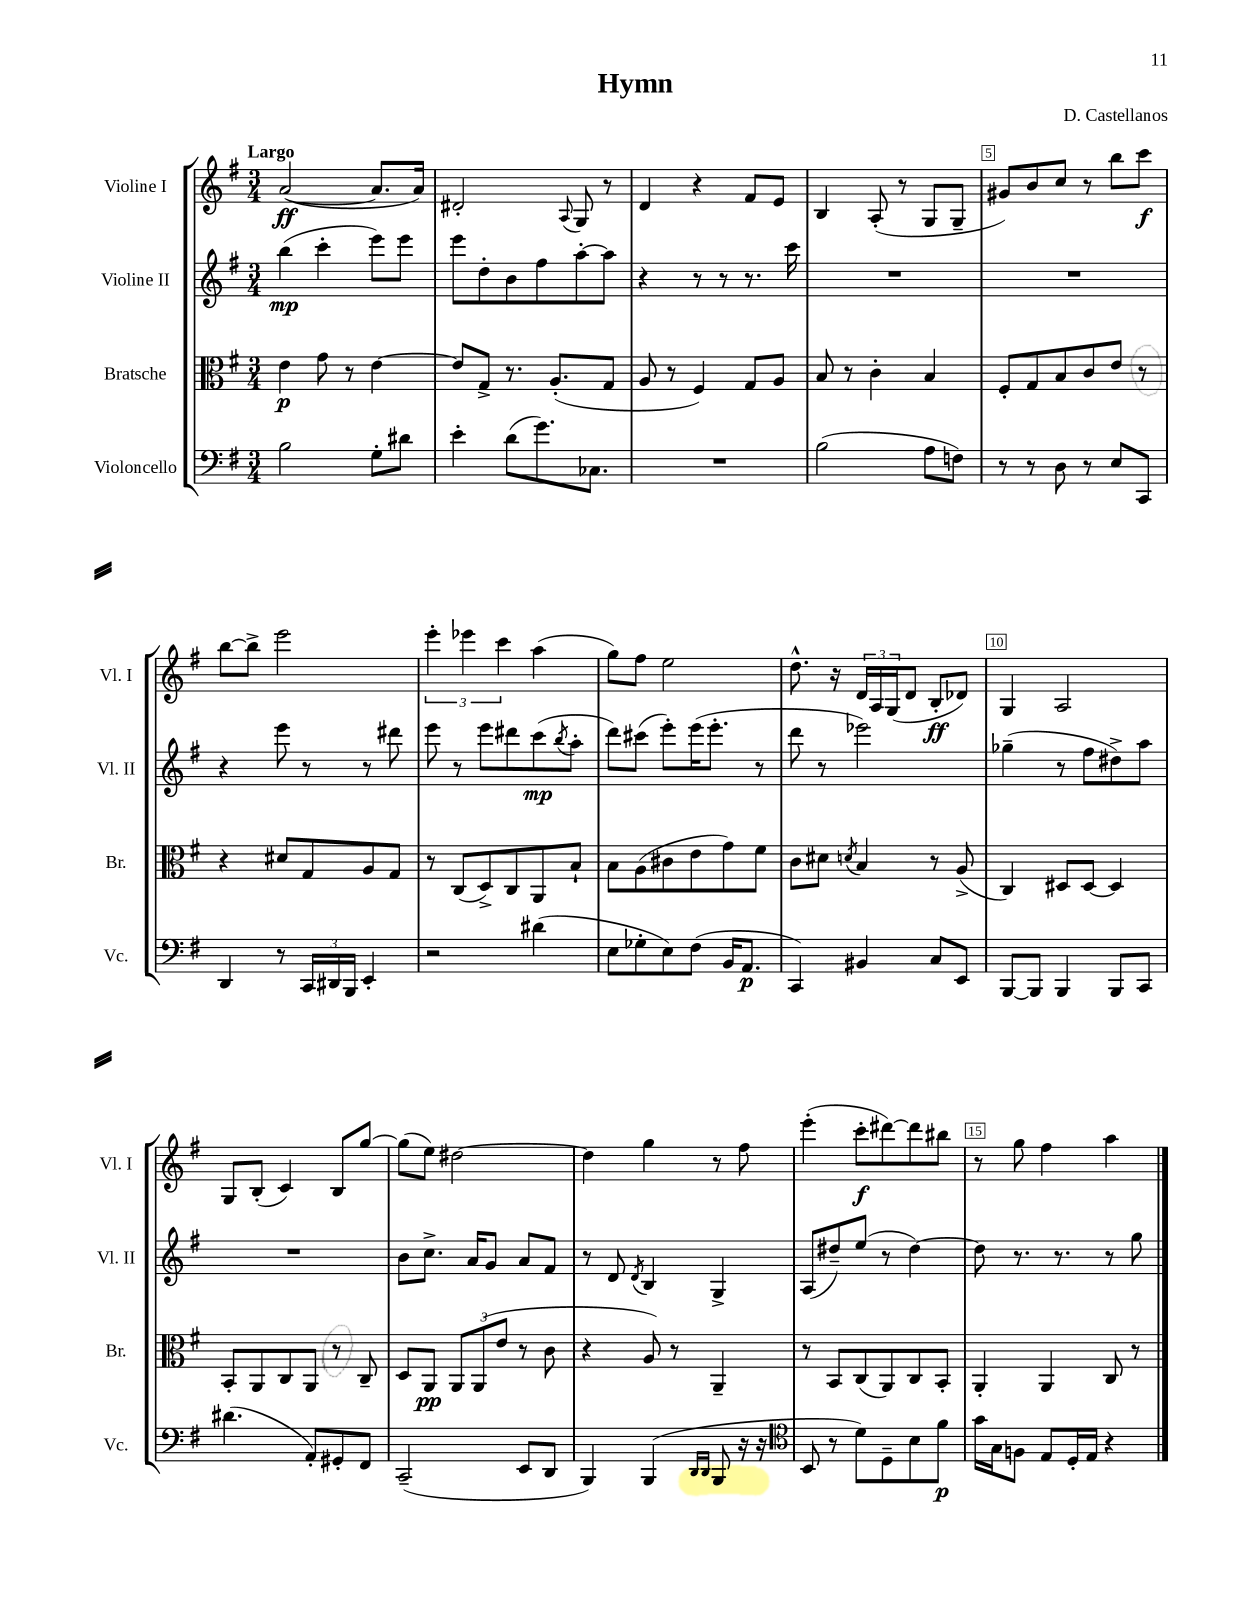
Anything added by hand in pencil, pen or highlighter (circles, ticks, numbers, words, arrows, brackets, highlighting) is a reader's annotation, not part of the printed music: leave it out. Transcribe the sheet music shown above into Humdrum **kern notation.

**kern	**dynam	**kern	**dynam	**kern	**dynam	**kern	**dynam
*part4	*part4	*part3	*part3	*part2	*part2	*part1	*part1
*staff4	*staff4	*staff3	*staff3	*staff2	*staff2	*staff1	*staff1
*I"Violoncello	*	*I"Bratsche	*	*I"Violine II	*	*I"Violine I	*
*I'Vc.	*	*I'Br.	*	*I'Vl. II	*	*I'Vl. I	*
*clefF4	*	*clefC3	*	*clefG2	*	*clefG2	*
*k[f#]	*	*k[f#]	*	*k[f#]	*	*k[f#]	*
*M3/4	*	*M3/4	*	*M3/4	*	*M3/4	*
=1	=1	=1	=1	=1	=1	=1	=1
!	!	!	!	!	!	!LO:TX:a:B:t=Largo	!
2B\	.	4e\	p	(4bb\	mp	([2a/	ff
.	.	8g\	.	4ccc'\	.	.	.
.	.	8r	.	.	.	.	.
8G'\L	.	[4e\	.	8eee\L)	.	8.a/L]	.
8d#X\J	.	.	.	8eee\J	.	.	.
.	.	.	.	.	.	16a/Jk)	.
=2	=2	=2	=2	=2	=2	=2	=2
4e'\	.	8e/L]	.	8eee\L	.	2d#X'/	.
.	.	8G^/J	.	8dd'\	.	.	.
(8d\L	.	8.r	.	8b\	.	.	.
8.g\)	.	.	.	8ff#\	.	.	.
.	.	(8.A'/L	.	.	.	.	.
.	.	.	.	.	.	8qqA/	.
.	.	.	.	[8aa'\	.	8G/	.
8.C-X\J	.	.	.	.	.	.	.
.	.	8G/J	.	8aa\J]	.	8r	.
=3	=3	=3	=3	=3	=3	=3	=3
2.r	.	8A/	.	4r	.	4d/	.
.	.	8r	.	.	.	.	.
.	.	4F#/)	.	8r	.	4r	.
.	.	.	.	8r	.	.	.
.	.	8G/L	.	8.r	.	8f#/L	.
.	.	8A/J	.	.	.	8e/J	.
.	.	.	.	16ccc\	.	.	.
=4	=4	=4	=4	=4	=4	=4	=4
(2B\	.	8B/	.	2.r	.	4B/	.
.	.	8r	.	.	.	.	.
.	.	4c'\	.	.	.	(8A'/	.
.	.	.	.	.	.	8r	.
8A\L	.	4B/	.	.	.	8G/L	.
8Fn\J)	.	.	.	.	.	8G~/J	.
=5	=5	=5	=5	=5	=5	=5	=5
8r	.	8F#'/L	.	2.r	.	8g#X/L)	.
8r	.	8G/	.	.	.	8b/	.
8D\	.	8B/	.	.	.	8cc/J	.
8r	.	8c/	.	.	.	8r	.
8E/L	.	8e/J	.	.	.	8bb\L	.
8CC/J	.	8r	.	.	.	8ccc\J	f
!!LO:LB:g=z
=6	=6	=6	=6	=6	=6	=6	=6
4DD/	.	4r	.	4r	.	[8bb\L	.
.	.	.	.	.	.	8bb^\J]	.
8r	.	8d#X/L	.	8eee\	.	2eee\	.
24CC/LL	.	8G/	.	8r	.	.	.
24DD#X/	.	.	.	.	.	.	.
24BBB/JJ	.	.	.	.	.	.	.
4EE'/	.	8A/	.	8r	.	.	.
.	.	8G/J	.	8ddd#X\	.	.	.
=7	=7	=7	=7	=7	=7	=7	=7
2r	.	8r	.	8eee\	.	6eee'\	.
.	.	(8C/L	.	8r	.	.	.
.	.	.	.	.	.	6eee-X\	.
.	.	8D^/)	.	8eee\L	.	.	.
.	.	.	.	.	.	6ccc\	.
.	.	8C/	.	8ddd#X\	.	.	.
(4d#X\	.	8AA/	.	(8ccc\	mp	(4aa\	.
.	.	.	.	8qbb/	.	.	.
.	.	8B`/J	.	8aa'\J	.	.	.
=8	=8	=8	=8	=8	=8	=8	=8
8E\L	.	8B\L	.	8ddd\L)	.	8gg\L)	.
8G-X'\	.	(8A\	.	(8ccc#X\J	.	8ff#\J	.
8E\)	.	8c#X\	.	8eee'\L)	.	2ee\	.
(8F#\J	.	8e\	.	(16eee\K	.	.	.
.	.	.	.	8.eee'\J	.	.	.
16BB/KL	.	8g\)	.	.	.	.	.
8.AA/J	p	.	.	.	.	.	.
.	.	8f#\J	.	8r	.	.	.
=9	=9	=9	=9	=9	=9	=9	=9
4CC/)	.	8c\L	.	8ddd\	.	8.dd^^\	.
.	.	8d#X\J	.	8r	.	.	.
.	.	.	.	.	.	16r	.
.	.	8qdn/	.	.	.	.	.
4BB#X/	.	4B/	.	2eee-X\)	.	24d/LL	.
.	.	.	.	.	.	24A/	.
.	.	.	.	.	.	(24G/J	.
.	.	.	.	.	.	8d/J	.
8C/L	.	8r	.	.	.	8B'/L	ff
8EE/J	.	(8A^/	.	.	.	8d-X/J)	.
=10	=10	=10	=10	=10	=10	=10	=10
[8BBB/L	.	4C/)	.	(4gg-X~\	.	4G/	.
8BBB/J]	.	.	.	.	.	.	.
4BBB/	.	8D#X/L	.	8r	.	2A/	.
.	.	[8D#/J	.	8ff#\L	.	.	.
8BBB/L	.	4D#/]	.	8dd#X^\)	.	.	.
8CC/J	.	.	.	8aa\J	.	.	.
!!LO:LB:g=z
=11	=11	=11	=11	=11	=11	=11	=11
(4.d#X\	.	8BB'/L	.	2.r	.	8G/L	.
.	.	8AA/	.	.	.	(8B'/J	.
.	.	8C/	.	.	.	4c/)	.
8AA'/L)	.	8AA/J	.	.	.	.	.
8GG#X'/	.	8r	.	.	.	8B/L	.
8FF#/J	.	8C~/	.	.	.	[8gg/J	.
=12	=12	=12	=12	=12	=12	=12	=12
(2CC~/	.	8D/L	.	8b\L	.	(8gg\L]	.
.	.	8AA/J	pp	8.cc^\J	.	8ee\J)	.
.	.	12AA/L	.	.	.	[2dd#X\	.
.	.	.	.	16a/KL	.	.	.
.	.	(12AA/	.	.	.	.	.
.	.	.	.	8g/J	.	.	.
.	.	12e/J	.	.	.	.	.
8EE/L	.	8r	.	8a/L	.	.	.
8DD/J	.	8c\	.	8f#/J	.	.	.
=13	=13	=13	=13	=13	=13	=13	=13
4BBB/)	.	4r	.	8r	.	4dd#\]	.
.	.	.	.	8d/	.	.	.
.	.	.	.	8qd/	.	.	.
(4BBB/	.	8A/)	.	4B/	.	4gg\	.
.	.	8r	.	.	.	.	.
16qqDD/LL	.	.	.	.	.	.	.
16qqDD/JJ	.	.	.	.	.	.	.
8BBB/	.	4AA~/	.	4G^/	.	8r	.
16r	.	.	.	.	.	8ff#\	.
16r	.	.	.	.	.	.	.
=14	=14	=14	=14	=14	=14	=14	=14
*clefC4	*	*	*	*	*	*	*
8BB/	.	8r	.	(8A/L	.	(4eee'\	.
8r	.	8BB/L	.	8dd#X~/)	.	.	.
8d\L)	.	(8C/	.	(8ee/J	.	8ccc'\L	f
8D~\	.	8AA/)	.	8r	.	[8ddd#X\)	.
8B\	.	8C/	.	[4dd#\)	.	8ddd#\]	.
8f#\J	p	8BB'/J	.	.	.	8bb#X\J	.
=15	=15	=15	=15	=15	=15	=15	=15
16g\LL	.	4AA'/	.	8dd#\]	.	8r	.
16G\J	.	.	.	.	.	.	.
8Fn\J	.	.	.	8.r	.	8gg\	.
8E/L	.	4AA/	.	.	.	4ff#\	.
.	.	.	.	8.r	.	.	.
16D'/L	.	.	.	.	.	.	.
16E/JJ	.	.	.	.	.	.	.
4r	.	8C/	.	8r	.	4aa\	.
.	.	8r	.	8gg\	.	.	.
==	==	==	==	==	==	==	==
*-	*-	*-	*-	*-	*-	*-	*-
